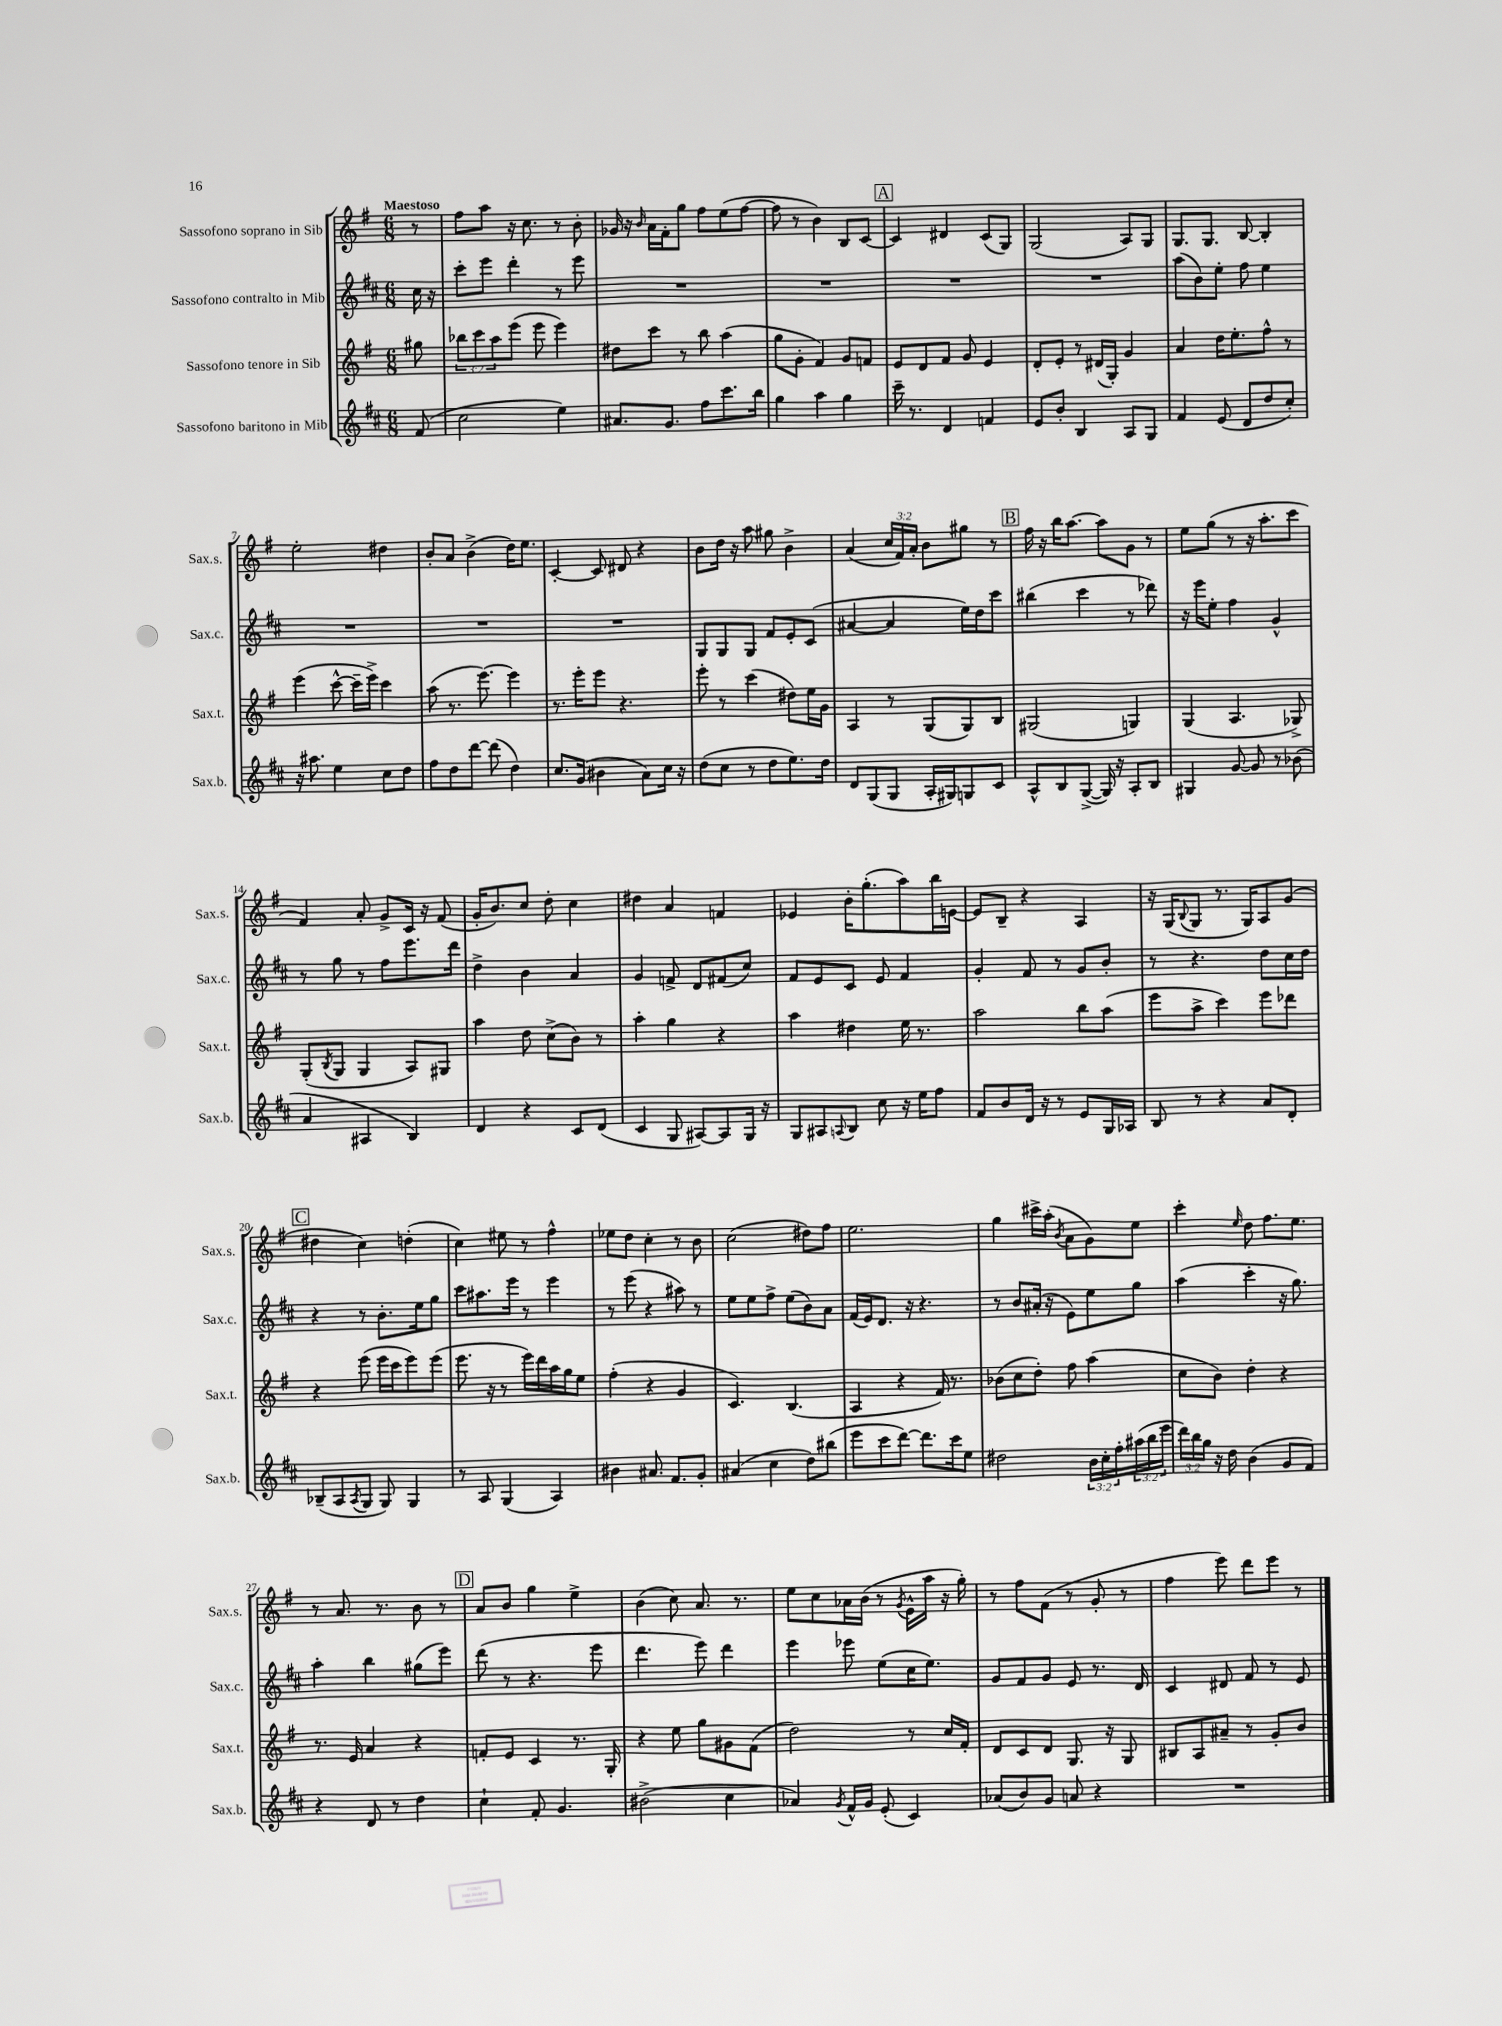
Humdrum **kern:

**kern	**kern	**kern	**kern
*part4	*part3	*part2	*part1
*staff4	*staff3	*staff2	*staff1
*I"Sassofono baritono in Mib	*I"Sassofono tenore in Sib	*I"Sassofono contralto in Mib	*I"Sassofono soprano in Sib
*I'Sax.b.	*I'Sax.t.	*I'Sax.c.	*I'Sax.s.
*clefG2	*clefG2	*clefG2	*clefG2
*k[f#c#]	*k[f#]	*k[f#c#]	*k[f#]
*M6/8	*M6/8	*M6/8	*M6/8
=	=	=	=
!	!	!	!LO:TX:a:B:t=Maestoso
(8f#/	8gg#X\	16cc#\	8r
.	.	16r	.
=1	=1	=1	=1
2cc#\	12bb-X\L	8ccc#'\L	8ff#\L
.	12ccc\	.	.
.	.	8eee\J	8aa\J
.	12aa\	.	.
.	(8eee\J	4ddd'\	16r
.	.	.	8.cc\
.	8eee\	.	.
4ee\)	4eee\)	8r	8r
.	.	8eee\	8b'\
=2	=2	=2	=2
8.a#X/L	8dd#X\L	2.r	16g-X/
.	.	.	16r
.	.	.	16qqb/
.	8ccc\J	.	16a\LL
8.g/J	.	.	16f#'\J
.	8r	.	8gg\J
8ff#\L	8bb\	.	8ff#\L
8.ccc#\	(4aa\	.	(8ee\
.	.	.	[8ff#\J
16bb\Jk	.	.	.
=3	=3	=3	=3
4gg\	8gg\L	2.r	8ff#\]
.	8g'\J	.	8r
4aa\	4f#/)	.	4b\)
4gg\	8g/L	.	8B/L
.	8fn/J	.	[8c/J
!!LO:REH:place=s1:t=A
=4	=4	=4	=4
16ccc#~\	8e/L	2.r	4c/]
8.r	.	.	.
.	8d/	.	.
4d/	8f#/J	.	4d#X/
.	8g/	.	.
4fn/	4e/	.	(8c/L
.	.	.	8G/J)
=5	=5	=5	=5
8e/L	8d'/L	2.r	(2G/
8b'/J	8e'/J	.	.
4B/	8r	.	.
.	(16d#X/LL	.	.
.	16G'/JJ)	.	.
8A/L	4g/	.	8A/L)
8G/J	.	.	8G/J
=6	=6	=6	=6
4f#/	4a/	(8aa\L	8.G/L
.	.	8b\)	.
.	.	.	8.G/J
(8e/	16dd\KL	8ee'\J	.
.	8.ee'\	.	.
8d/L	.	8ff#\	[8B/
8dd/	8ff#^^\J	4ee\	4B'/]
8cc#'/J)	8r	.	.
!!LO:LB:g=z
=7	=7	=7	=7
16r	(4eee\	2.r	2ee'\
8.aa#X\	.	.	.
4ee\	[8ccc^^\	.	.
.	16ccc~\LL]	.	.
.	16eee^\JJ)	.	.
8cc#\L	4ccc\	.	4dd#X\
8dd\J	.	.	.
=8	=8	=8	=8
8ff#\L	(8aa\	2.r	8b'/L
8dd\	8.r	.	8a/J
[8ddd\J	.	.	(4b^\
.	[8.eee\)	.	.
(8ddd\]	.	.	.
4dd\)	4eee\]	.	16dd\KL)
.	.	.	8.ee\J
=9	=9	=9	=9
8.cc#/L	8.r	2.r	[4c'/
(16g/Jk	16eee'\KL	.	.
4b#X\	8eee\J	.	8c/]
.	4.r	.	8d#X/
8a\L)	.	.	4r
16cc#\Jk	.	.	.
16r	.	.	.
=10	=10	=10	=10
(8dd\L	8eee'\	8G/L	8b\L
8cc#\J	8r	8G/	16dd\Jk
.	.	.	16r
8r	(4ccc\	8G/J	8aa\
8dd\L	.	8f#/L	8gg#X\
8.ee\)	8dd#X\L)	8e'/	4b^\
.	16ee\L	(8c#/J	.
16dd\Jk	16g\JJ	.	.
=11	=11	=11	=11
8d/L	4A/	[4a#X/	(4a/
(8G/	.	.	.
8G/J	8r	4a#/]	24cc/LL
.	.	.	24f#/)
.	.	.	24a'/JJ
16A'/LL	(8G/L	.	8b\L
16G#X/J)	.	.	.
8Gn/	8G/)	16ee\LL)	8gg#X\J
.	.	16dd\J	.
8c#/J	8B/J	8ccc#\J	8r
!!LO:REH:place=s1:t=B
=12	=12	=12	=12
8A^^/L	(2G#X/	(4bb#X\	16ff#\
.	.	.	16r
8B/	.	.	16bb\KL
.	.	.	[8.aa\J
([8G^/J	.	4ccc#\	.
16G/])	.	.	8aa\L]
16r	.	.	.
8A'/L	4Gn/)	8r	8g\J
8B/J	.	8ddd-X\)	8r
=13	=13	=13	=13
4G#X/	(4G/	16r	8ee\L
.	.	16eee\KL	.
.	.	8ee'\J	(8gg\J
[8g/	4.A/	4ff#\	8r
8g/]	.	.	16r
.	.	.	8.aa'\L
8r	.	4g^^/	.
(8b-X\	8G-X^/)	.	8ccc\J
!!LO:LB:g=z
=14	=14	=14	=14
4a/	(8G'/L	8r	4f#/)
.	8qB/	.	.
.	8G/J	8gg\	.
4A#X/	4G/	8r	8a'/
.	.	8ff#\L	8g^/L
4B/)	8A/L)	8.eee\	16c/Jk
.	.	.	16r
.	8G#X/J	.	(8f#/
.	.	16ddd\Jk	.
=15	=15	=15	=15
4d/	4aa\	4dd^\	16g'/KL
.	.	.	8.b/)
4r	8dd\	4b\	8cc/J
.	(8cc^\L	.	8dd'\
8c#/L	8b\J)	4a/	4cc\
(8d/J	8r	.	.
=16	=16	=16	=16
4c#/	4aa'\	4g/	4dd#X\
8G/	4gg\	8fn^/	4a/
[8A#X/L)	.	8d/L	.
8A#/]	4r	(8f#X/	4fn/
16G/Jk	.	8cc#/J)	.
16r	.	.	.
=17	=17	=17	=17
8G/L	4aa\	8f#/L	4e-X/
8A#X/	.	8e/	.
8qqAn/	.	.	.
8B/J	4dd#X\	8c#/J	16b'\KL
.	.	.	(8.gg'\
8cc#\	.	8e/	.
16r	16ee\	4f#/	8aa\)
16ee\KL	8.r	.	.
8ff#\J	.	.	16bb\L
.	.	.	[16en\JJ
=18	=18	=18	=18
8f#/L	2aa\	4g'/	8e/L]
8b/	.	.	8B~/J
16d/Jk	.	8f#/	4r
16r	.	.	.
8r	.	8r	.
8e/L	8bb\L	8g/L	4A/
16G/L	(8aa\J	8b'/J	.
16A-X/JJ	.	.	.
=19	=19	=19	=19
8B/	8eee\L	8r	16r
.	.	.	(16G/KL
.	.	.	8qqB/
8r	8aa^\J	4.r	8G/J
4r	4ccc\)	.	8.r
.	.	.	16G/KL)
8a/L	8eee\L	8dd\L	8A/
8d'/J	8ddd-X\J	16cc#\L	(8g/J
.	.	16dd\JJ	.
!!LO:LB:g=z
!!LO:REH:place=s1:t=C
=20	=20	=20	=20
(8B-X~/L	4r	4r	4dd#X\
8A/	.	.	.
8qA/	.	.	.
8G/J	(8eee\	8r	4cc\)
8G/)	16eee\LL	8.b'\L	.
.	16ccc\J	.	.
4G/	8eee\)	.	(4ddn'\
.	.	16ee\k	.
.	(8eee\J	8gg\J	.
=21	=21	=21	=21
8r	8.eee\	8ccc#\L	4cc\)
8A/	.	8.aa#X\	.
.	16r	.	.
(4G/	8r	.	8ee#X\
.	.	16eee\Jk	.
.	16eee\LL)	8r	8r
.	16ddd\	.	.
4A/)	16aa\	4eee\	4ff#^^\
.	16gg\J	.	.
.	8ee\J	.	.
=22	=22	=22	=22
4b#X\	(4ff#'\	8r	8ee-X\L
.	.	(8eee\	8dd\J
8.a#X/	4r	4r	4cc'\
8.f#/L	.	.	.
.	4g/	8aa#X\)	8r
8g'/J	.	8r	8b\
=23	=23	=23	=23
(4a#X/	4.c/)	8ee\L	(2cc\
.	.	8ee\	.
4cc#\	.	8ff#^\J	.
.	(4.B/	(8ee\L	.
8dd\L)	.	8b\)	8dd#X\L)
(8bb#X\J	.	8a\J	8ff#\J
=24	=24	=24	=24
8eee\L	4A/	(16f#/LL	2.ee\
.	.	16e/J)	.
8ccc#\	.	8.d/J	.
[8ddd\J)	4r	.	.
.	.	16r	.
8.ddd\L]	.	4.r	.
.	16f#/)	.	.
16ccc#\k	8.r	.	.
8ee\J	.	.	.
=25	=25	=25	=25
2dd#X\	(8b-X\L	8r	4gg\
.	8cc\	8b/L	.
.	8dd'\J)	(16a#X'/Jk	16ccc#X^\LL
.	.	16r	(16aa'\JJ
.	.	.	8qb/
.	8ff#\	8e\L)	8a\L
24b\LL	(4aa\	8ee\	8g\)
24cc#'\	.	.	.
24ff#'\	.	.	.
(24aa#X\	.	8gg\J	8ee\J
24bb\	.	.	.
24eee\JJ	.	.	.
=26	=26	=26	=26
24ddd\LL)	8cc\L	(4aa\	4ccc'\
24bb\	.	.	.
24gg\JJ	.	.	.
16r	8b\J)	.	.
16dd\	.	.	.
.	.	.	16qqee/
(4b\	4dd'\	4ccc#'\	8dd\
.	.	.	8.ff#\L
8g/L	4r	16r	.
.	.	8.gg\)	8.ee\J
8f#/J)	.	.	.
!!LO:LB:g=z
=27	=27	=27	=27
4r	8.r	4aa'\	8r
.	.	.	8.a/
.	16e/	.	.
8d/	4a/	4bb\	.
.	.	.	8.r
8r	.	.	.
4dd\	4r	(8gg#X\L	8b\
.	.	8eee\J)	8r
!!LO:REH:place=s1:t=D
=28	=28	=28	=28
4cc#`\	8fn'/L	(8ddd\	8a/L
.	8e/J	8r	8b/J
8f#'/	4c/	4.r	4gg\
4.g/	.	.	.
.	8.r	.	4ee^\
.	.	8eee\	.
.	16G'/	.	.
=29	=29	=29	=29
(2b#X^\	4r	4.ddd\	(4b\
.	8ee\	.	8cc\)
.	8gg\L	8eee\)	8.a/
4cc#\	8g#X\	4ddd\	.
.	.	.	8.r
.	(8f#\J	.	.
=30	=30	=30	=30
4a-X/)	2dd\)	4eee\	8ee\L
.	.	.	8cc\
8qg/	.	.	.
16f#^^/LL	.	8eee-X\	16a-X\L
16g/JJ	.	.	(16b\JJ
(8e'/	.	(8ee\L	8r
.	.	.	8qg/
4c#/)	8r	16cc#\K	16e^^\LL
.	.	8.ee\J)	16aa\JJ
.	16cc/LL	.	16r
.	16f#'/JJ	.	16gg'\)
=31	=31	=31	=31
(8a-X/L	8d/L	8g/L	8r
8b/)	8c/	8f#/	8ff#\L
8g/J	8d/J	8g/J	(8f#\J
8an/	8.G/	8e/	8r
4r	.	8.r	8g'/
.	16r	.	.
.	8G/	.	8r
.	.	16d/	.
=32	=32	=32	=32
2.r	8B#X/L	4c#/	4ff#\
.	8A/	.	.
.	8a#X~/J	8d#X/	8eee\)
.	8r	8f#/	8ddd\L
.	8g'/L	8r	8eee\J
.	8b/J	8e/	8r
==	==	==	==
*-	*-	*-	*-
